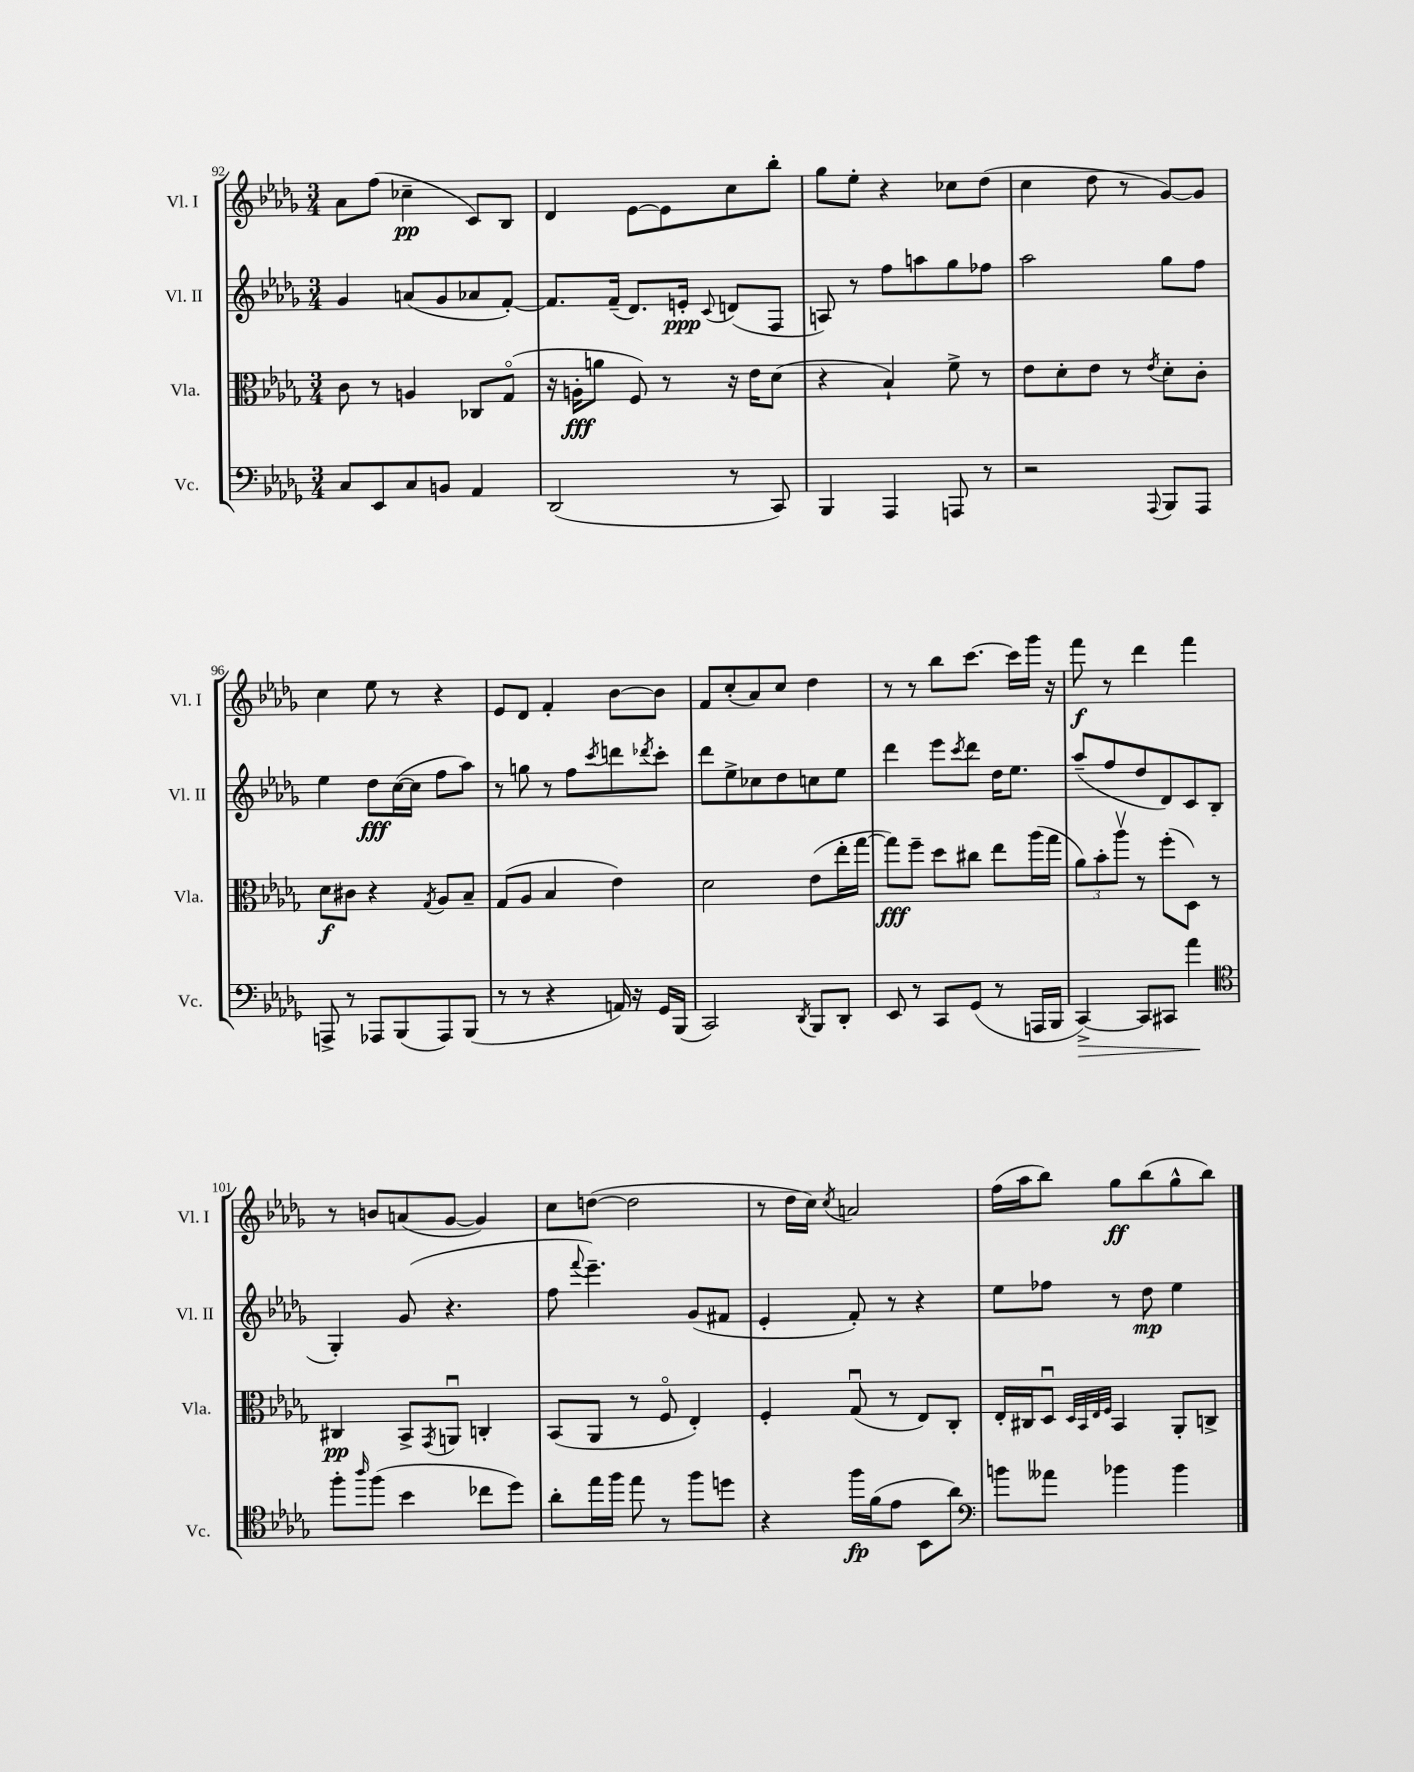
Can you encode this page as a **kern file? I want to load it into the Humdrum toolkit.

**kern	**kern	**kern	**kern
*staff4	*staff3	*staff2	*staff1
*clefF4	*clefC3	*clefG2	*clefG2
*k[b-e-a-d-g-]	*k[b-e-a-d-g-]	*k[b-e-a-d-g-]	*k[b-e-a-d-g-]
*M3/4	*M3/4	*M3/4	*M3/4
8C/L	8c\	4g-/	8a-\L
8EE-/	8r	.	(8ff\J
8C/	4A/	(8a/L	4cc-~\
8BB/J	.	8g-/	.
4AA-/	8C-/L	8a-/	8c/L)
.	(8G-o/J	[8f'/J)	8B-/J
=	=	=	=
(2DD-/	16r	8.f/]L	4d-/
.	16A'\LK	.	.
.	8a\J	.	.
.	.	(16f~/Jk	.
.	8F/)	8.d-/L)	[8e-\L
.	8r	.	8e-\]
.	.	16e'/Jk	.
.	.	8qqc/	.
8r	16r	(8d/L	8cc\
.	16e-\LK	.	.
8CC/)	(8d-\J	8F/J	8bb-'\J
=	=	=	=
4BBB-/	4r	8A/)	8gg-\L
.	.	8r	8ee-'\J
4AAA-/	4B-`/)	8ff\L	4r
.	.	8aa\	.
8AAA/	8f^\	8gg-\	8cc-\L
8r	8r	8ff-\J	(8dd-\J
=	=	=	=
2r	8e-\L	2aa-\	4cc\
.	8d-'\	.	.
.	8e-\J	.	8dd-\
.	8r	.	8r
8qqAAA-/	8qe-/	.	.
8BBB-/L	8d-'\L	8gg-\L	[8g-/L)
8AAA-/J	8c'\J	8ff\J	8g-/]J
=	=	=	=
8AAA^/	8d-\L	4ee-\	4cc\
8r	8c#\J	.	.
8AAA-/L	4r	8dd-\L	8ee-\
(8BBB-/	.	([16cc\L	8r
.	.	16cc\]JJ	.
.	8qG-/	.	.
8AAA-/)	8A-/L	8ff\L	4r
(8BBB-/J	8B-~/J	8aa-\J)	.
=	=	=	=
8r	(8G-/L	8r	8e-/L
8r	8A-/J	8gg\	8d-/J
4r	4B-/	8r	4f'/
.	.	8ff\L	.
.	.	8qccc/	.
16AA/)	4e-\)	8ddd\	[8b-\L
16r	.	.	.
.	.	8qddd-/	.
16GG-/LL	.	8ccc'\J	8b-\]J
(16BBB-/JJ	.	.	.
=	=	=	=
2CC/)	2d-\	8ddd-\L	8f/L
.	.	8ee-^\	(8cc'/
.	.	8cc-\	8a-/)
.	.	8dd-\	8cc/J
8qDD-/	.	.	.
8BBB-/L	(8e-\L	8cc\	4dd-\
8DD-'/J	16ee-'\L	8ee-\J	.
.	[16gg-\JJ	.	.
=	=	=	=
8EE-/	8gg-\]L)	4ddd-\	8r
8r	8ff~\J	.	8r
8CC/L	8dd-\L	8eee-\L	8bb-\L
.	.	8qccc/	.
(8GG-/J	8cc#\J	8ddd-\J	[8.ccc\J
8r	8ee-\L	16dd-\LK	.
.	.	8.ee-\J	16ccc\]LL
16AAA/LL	(16aa-\L	.	16ggg-\JJ
16BBB-/JJ	16gg-\JJ	.	16r
=	=	=	=
[4CC^/)	12a-\L)	(8aa-~/L	8fff\
.	12b-'\	.	.
.	.	8ff/	8r
.	12aa-v\J	.	.
8CC/]L	8r	8dd-/	4ddd-\
8CC#/J	(8ff'\L	8d-/)	.
4a-\	8D-\J)	8c/	4fff\
.	8r	(8B-/J	.
=	=	=	=
*clefC4	*	*	*
8ff'\L	4C#/	4G-'/)	8r
16qqaa-/	.	.	.
(8ff\J	.	.	8b/L
4b-\	8BB-^/L	(8g-/	(8a/
.	8qGG-/	.	.
.	8AAu/J	4.r	[8g-/J
8cc-\L	4C'/	.	4g-/])
8dd-\J)	.	.	.
=	=	=	=
8a-'\L	(8BB-/L	8ff\	8cc\L
.	.	8qqfff/	.
16ee-\L	8AA-/J	4.eee-~\)	([8dd\J
16ff\JJ	.	.	.
8ee-\	8r	.	2dd\]
8r	8Fo/	.	.
8ff\L	4E-'/)	(8g-/L	.
8dd\J	.	8f#/J	.
=	=	=	=
4r	4F'/	4e-'/	8r
.	.	.	16dd-\LL
.	.	.	16cc\JJ)
.	.	.	8qcc/
16ff\LL	(8G-u/	8f'/)	2a/
(16f\J	.	.	.
8e-\J	8r	8r	.
8BB-\L	8E-/L)	4r	.
8a-\J)	8C'/J	.	.
=	=	=	=
*clefF4	*	*	*
8b\L	16E-'/LL	8ee-\L	(16ff\LL
.	16C#/J	.	16aa-\J
8a--\J	8D-u/J	8ff-\J	8bb-\J)
.	32qqD-/LLL	.	.
.	32qqBB-/	.	.
.	32qqE-/	.	.
.	32qqF/JJJ	.	.
4b-\	4BB-/	8r	8gg-\L
.	.	8dd-\	(8bb-\
4b-\	8AA-'/L	4ee-\	8gg-^^\
.	8C^/J	.	8bb-\J)
==	==	==	==
*-	*-	*-	*-
